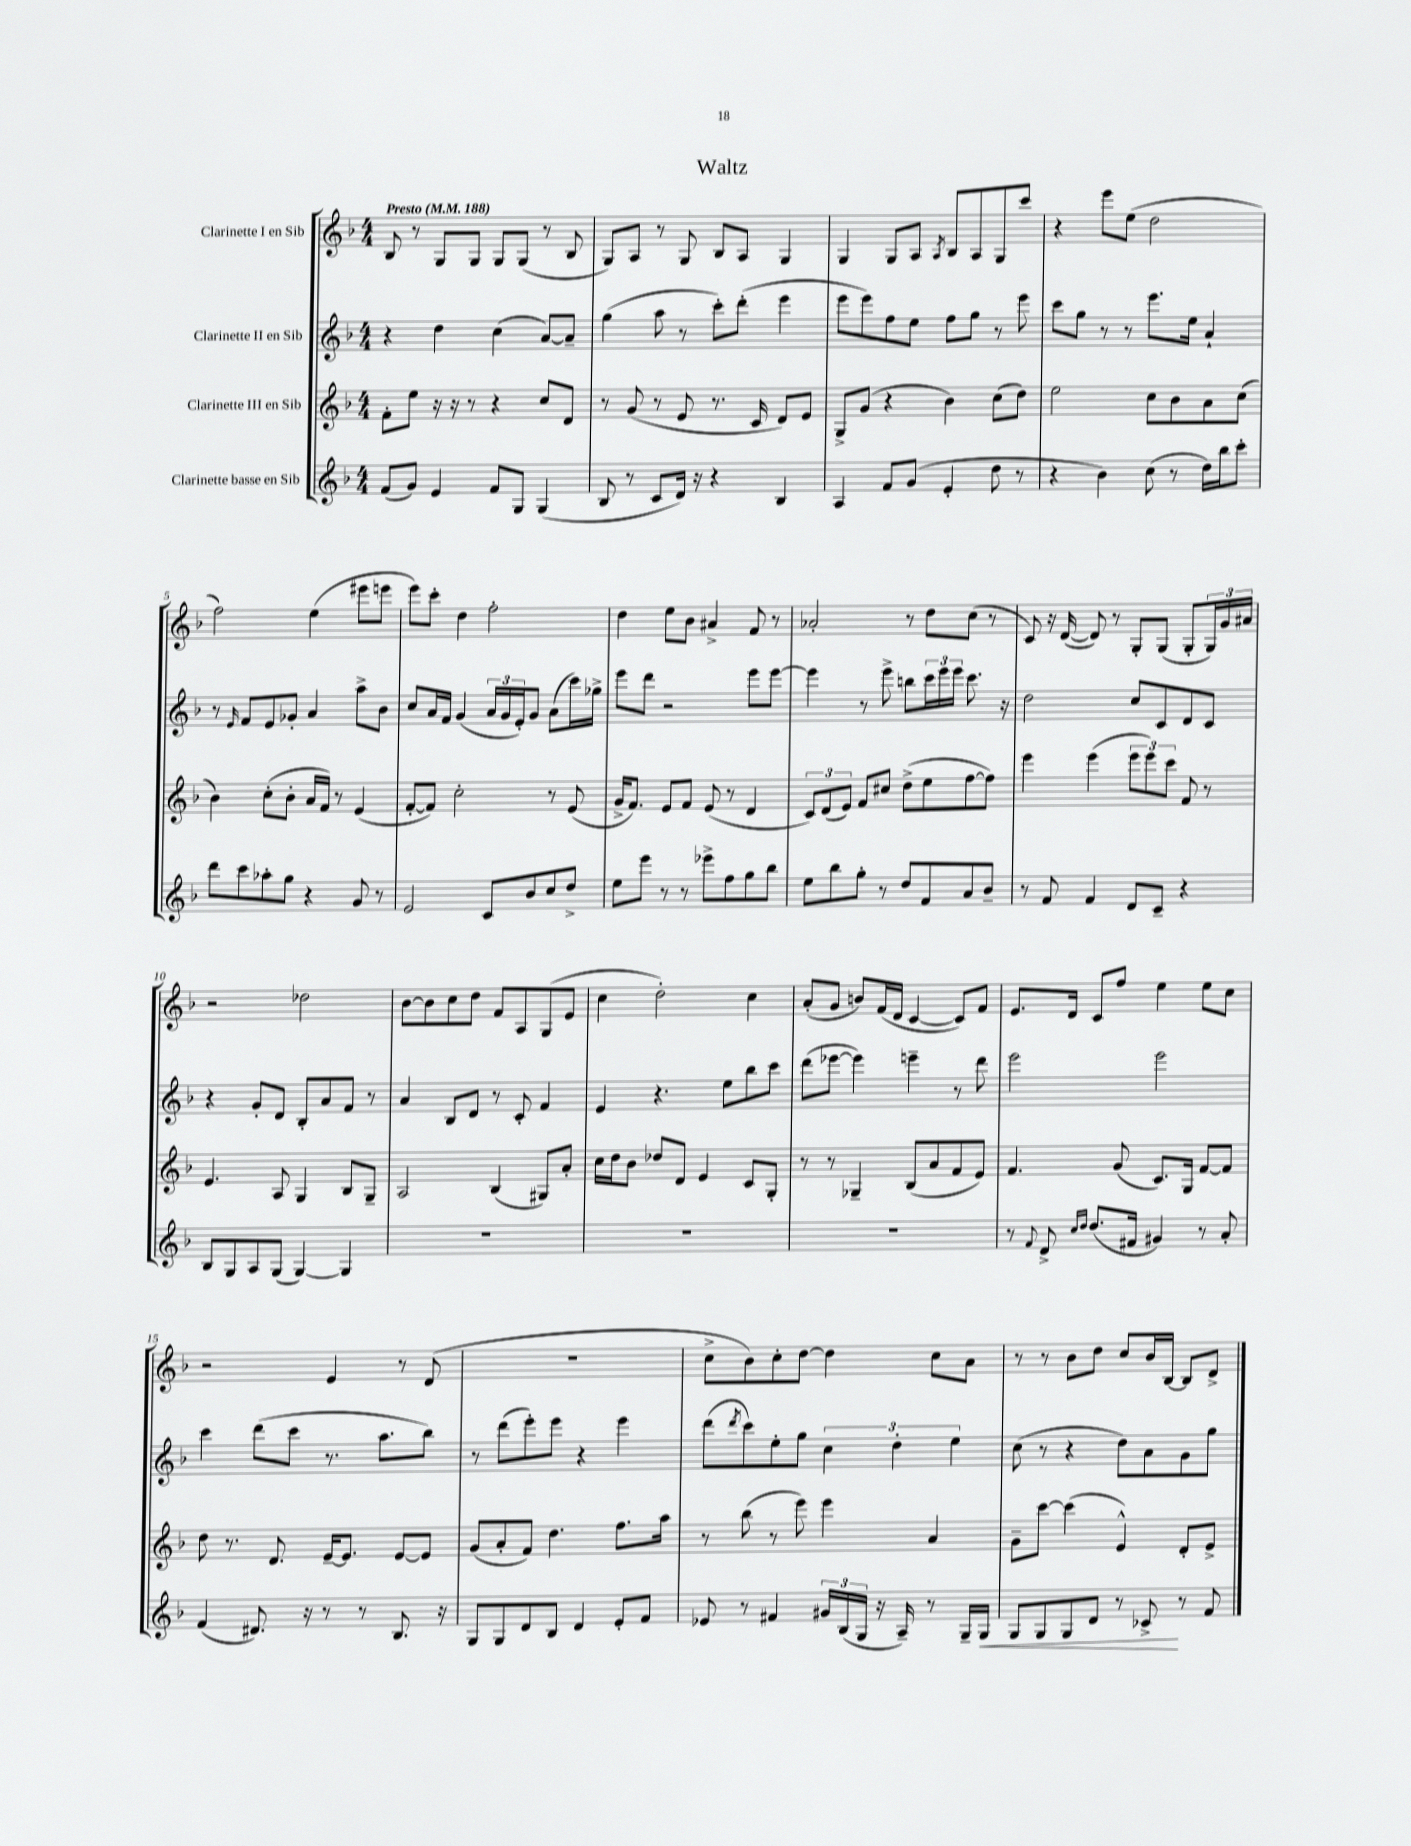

**kern	**kern	**kern	**kern
*staff4	*staff3	*staff2	*staff1
*clefG2	*clefG2	*clefG2	*clefG2
*k[b-]	*k[b-]	*k[b-]	*k[b-]
*M4/4	*M4/4	*M4/4	*M4/4
*MM188	*MM188	*MM188	*MM188
(8f	8f'	4r	8B-
8g)	8ee	.	8r
4e	16r	4dd	8G
.	16r	.	.
.	8r	.	8G
8f	4r	(4cc	8G
8G	.	.	(8G
(4G	8cc	[8a)	8r
.	8d	8a~]	8B-
=	=	=	=
8B-	8r	(4gg	8G)
8r	(8g	.	8A
8c	8r	8aa	8r
16d)	8e	8r	8G
16r	.	.	.
4r	8.r	8ccc')	8B-
.	.	(8ddd'	8A
.	16c	.	.
4B-	8d)	4eee	4G
.	8e	.	.
=	=	=	=
4A	8G^	8eee	4G
.	(8g	8eee)	.
8f	4r	8ff	8G
(8g	.	8ee	8A
.	.	.	8qA
4e'	4b-)	8ff	8B-
.	.	8gg	8A
8dd	(8cc	8r	8G
8r	8dd)	8eee	8ccc
=	=	=	=
4r	2ee	8ccc	4r
.	.	8gg	.
4b-)	.	8r	8eee
.	.	8r	(8ee
(8cc	8cc	8.eee	2dd
8r	8b-	.	.
.	.	16ee	.
16dd)	8a	4a`	.
16bb-	.	.	.
8ccc'	(8cc	.	.
=	=	=	=
8ddd	4b-)	8r	2ff)
.	.	16qqe	.
8ccc	.	8f	.
8aa-'	(8cc'	8e	.
8gg	8b-'	8g-'	.
4r	16a	4a	(4ee
.	16f)	.	.
.	8r	.	.
8g	(4e	8aa^	8eee#
8r	.	8b-	8eee
=	=	=	=
2e	[8f'	8cc	8eee)
.	8f])	16a	8ccc'
.	.	16f	.
.	2cc'	(4g	4dd
8c	.	24a	2ff'
.	.	24g	.
.	.	24e')	.
8b-	.	8g	.
8cc	8r	(8a	.
8dd^	(8e	16ccc)	.
.	.	16gg-^	.
=	=	=	=
8ee	16g^	8eee	4dd
.	8.f)	.	.
8eee	.	8ddd	.
8r	8e	2r	8ee
8r	8f	.	8b-
8eee-^	(8e	.	4a#^
8ff	8r	.	.
8gg	4d	8eee	8f
8bb-	.	[8eee	8r
=	=	=	=
8ee	12c)	4eee]	2a-'
.	(12d	.	.
8bb-	.	.	.
.	12e)	.	.
8gg'	8f	8r	.
8r	8cc#	8eee^	.
8dd	(8dd^	8bb	8r
8f	8ee	24ccc	8dd
.	.	24eee	.
.	.	24eee	.
8a	[8ff	8.ccc	(8cc
8b-~	8ff])	.	8r
.	.	16r	.
=	=	=	=
8r	4eee	2dd	8c)
8f	.	.	16r
.	.	.	([16d
4f	(4eee	.	8d])
.	.	.	8r
8d	12eee	8cc	8G'
.	12eee)	.	.
8c~	.	8c	(8G
.	12ccc	.	.
4r	8f	8d	8G'
.	8r	8c	24G)
.	.	.	24g
.	.	.	24a#
=	=	=	=
8B-	4.e	4r	2r
8G	.	.	.
8A	.	8g'	.
(8G	8A	8d	.
[4G)	4G	8B-'	2dd-
.	.	8a	.
4G]	8B-	8f	.
.	8G~	8r	.
=	=	=	=
1r	2A	4a	[8b-
.	.	.	8b-]
.	.	8B-	8cc
.	.	8d	8dd
.	(4B-	8r	8f
.	.	8c'	8A
.	8G#)	4f	(8G
.	8a'	.	8e
=	=	=	=
1r	16cc	4e	4cc
.	16dd	.	.
.	8b-	.	.
.	8dd-	4.r	2dd')
.	8d	.	.
.	4e	.	.
.	.	8ee	.
.	8c	8bb-	4cc
.	8G'	8ccc	.
=	=	=	=
1r	8r	(8ddd	(8a'
.	8r	[8eee-	8g
.	4G-~	4eee-])	8b)
.	.	.	(16f
.	.	.	16d
.	(8B-	4eee~	[4c
.	8a	.	.
.	8f	8r	8c])
.	8e)	8ddd	8f
=	=	=	=
8r	4.f	2eee	8.e
8qqf	.	.	.
8d^	.	.	.
.	.	.	16d
16qqcc	.	.	.
16qqdd	.	.	.
(8.dd	.	.	8c
.	(8g	.	8ff
16f#	.	.	.
4g#)	8.c)	2eee	4ee
.	16G	.	.
8r	[8f	.	8ee
8a'	8f]	.	8cc
=	=	=	=
(4f	8dd	4ccc	2r
.	8.r	.	.
8.d#)	.	(8ddd	.
.	8.d	.	.
.	.	8ccc	.
16r	.	.	.
8r	[16e~	8.r	4e
.	8.e]	.	.
8r	.	.	.
.	.	8.aa	.
8.B-	[8e	.	8r
.	8e]	8bb-)	(8d
16r	.	.	.
=	=	=	=
8G	(8g	8r	1r
8G	8a'	(8ddd	.
8d	8f)	8eee')	.
8B-	4.dd	8eee	.
4d	.	4r	.
8e'	8.ff	4eee	.
8f	.	.	.
.	16aa	.	.
=	=	=	=
8e-	8r	(8ddd	8cc^
.	.	8qddd	.
8r	(8bb-	8ccc)	8b-)
4f#	8r	8ee'	8cc'
.	8eee)	8gg	[8dd
24g#	4eee	6cc	4dd]
(24B-	.	.	.
24G	.	.	.
16r	.	.	.
.	.	6dd'	.
16A~)	.	.	.
8r	4a	.	8cc
.	.	6ee	.
16G~	.	.	8a
16G	.	.	.
=	=	=	=
8G	8g~	(8cc	8r
8G	[8ccc	8r	8r
8G	(4ccc]	4r	8b-
8d	.	.	8dd
8r	4e^^)	8dd)	8cc
8c-^	.	8a	16b-
.	.	.	[16B-
8r	8d'	8g	8B-]
8f	8e^	8gg	8d^
==	==	==	==
*-	*-	*-	*-
